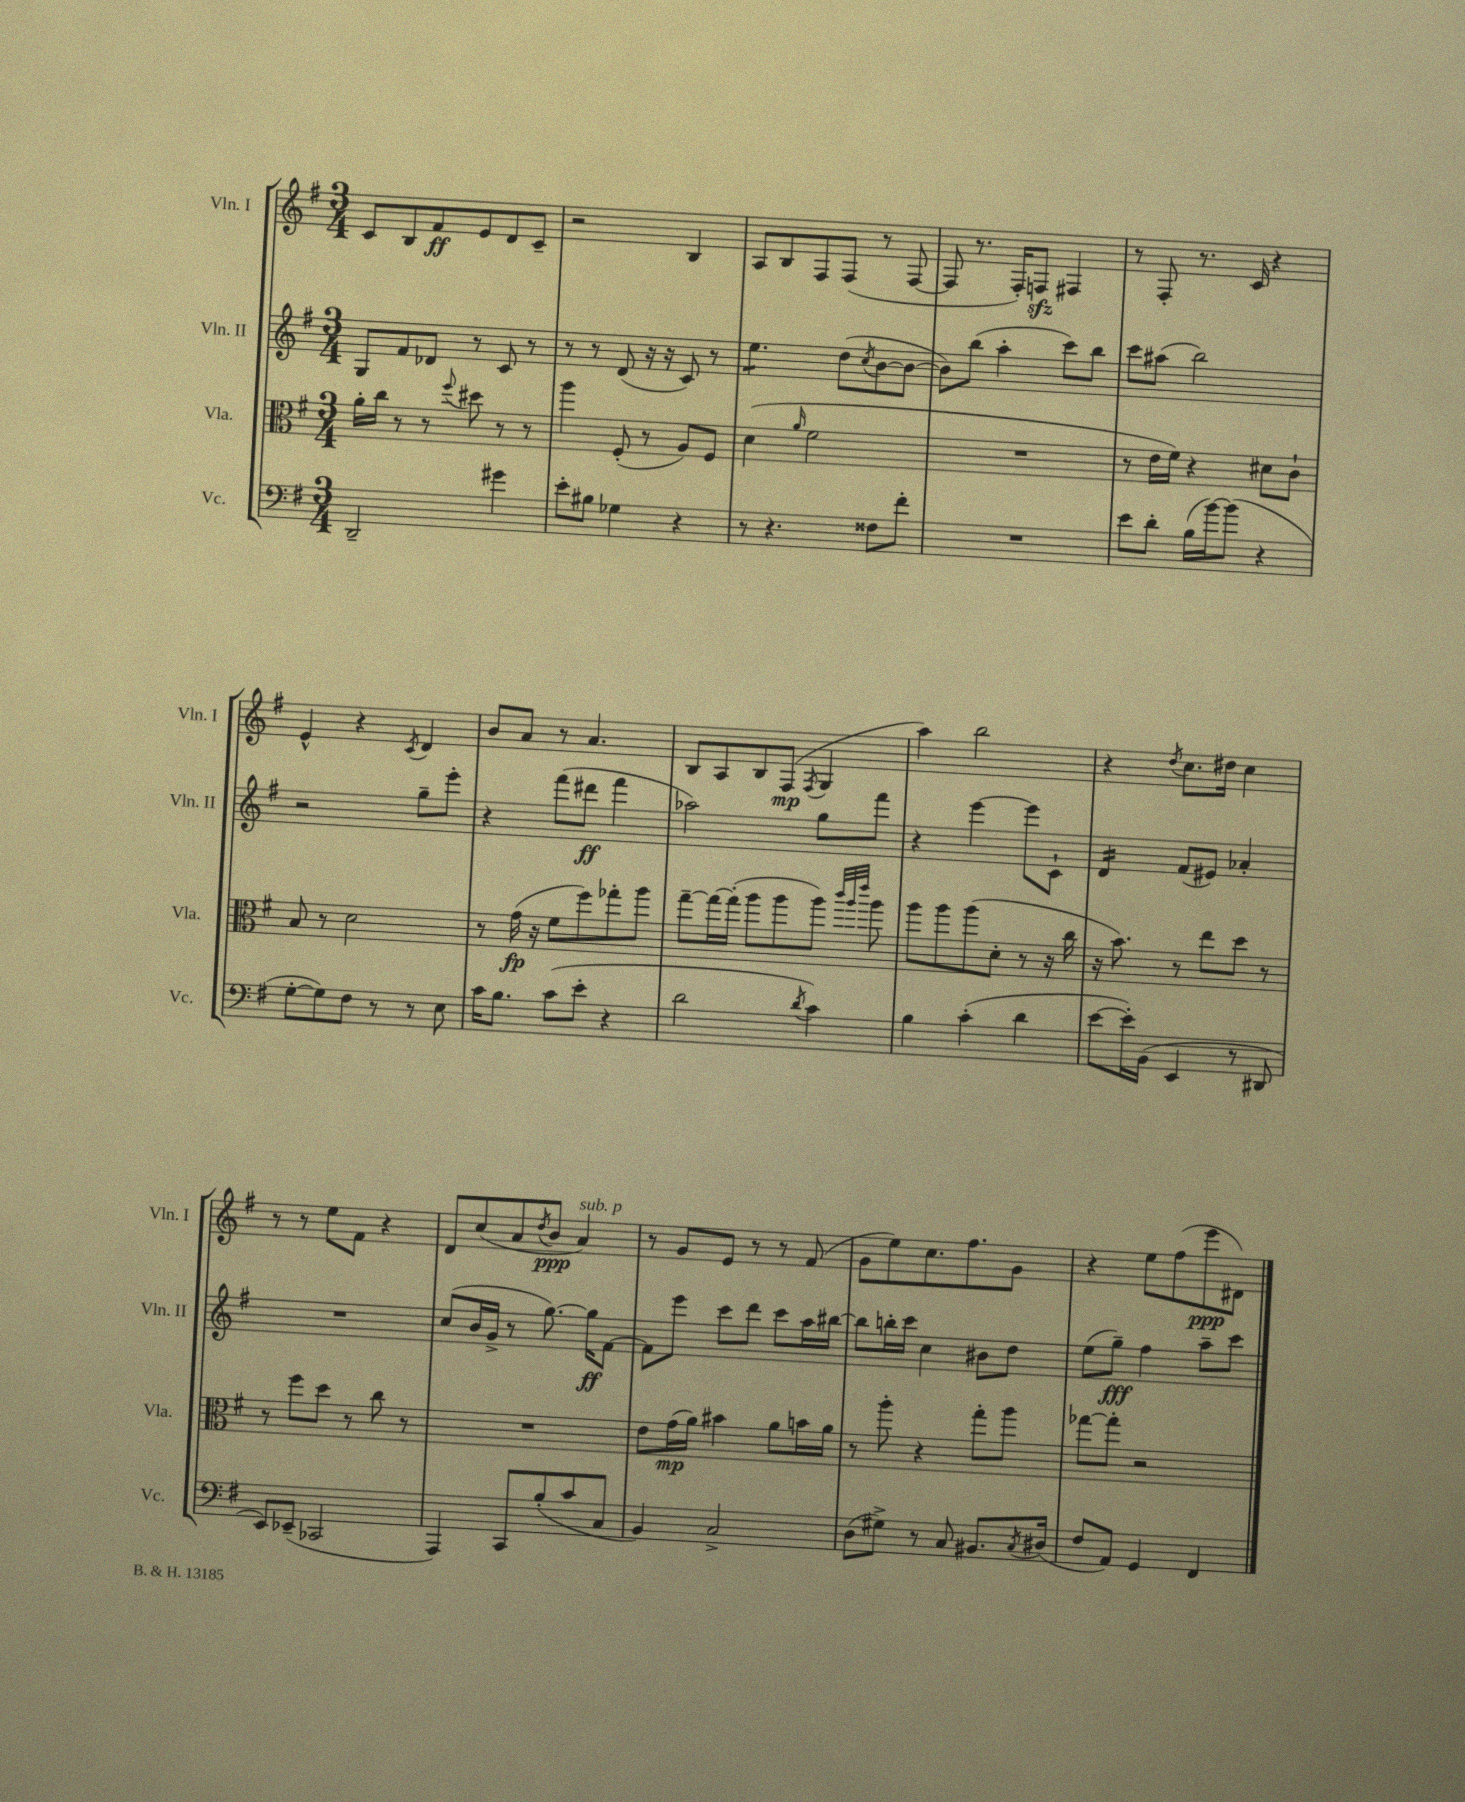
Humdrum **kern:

**kern	**kern	**dynam	**kern	**dynam	**kern	**dynam
*part4	*part3	*part3	*part2	*part2	*part1	*part1
*staff4	*staff3	*staff3	*staff2	*staff2	*staff1	*staff1
*I"Vc.	*I"Vla.	*	*I"Vln. II	*	*I"Vln. I	*
*I'Vc.	*I'Vla.	*	*I'Vln. II	*	*I'Vln. I	*
*clefF4	*clefC3	*	*clefG2	*	*clefG2	*
*k[f#]	*k[f#]	*	*k[f#]	*	*k[f#]	*
*M3/4	*M3/4	*	*M3/4	*	*M3/4	*
=103	=103	=103	=103	=103	=103	=103
2DD~/	16a'\LL	.	8G/L	.	8c/L	.
.	16cc\JJ	.	.	.	.	.
.	8r	.	8f#/	.	8B/	.
.	8r	.	8d-X/J	.	8f#/	ff
.	8qqff#/	.	.	.	.	.
.	8dd#X\	.	8r	.	8e/	.
4g#X\	8r	.	8c/	.	8d/	.
.	8r	.	8r	.	8c~/J	.
=104	=104	=104	=104	=104	=104	=104
8e'\L	4aa\	.	8r	.	2r	.
8B#X\J	.	.	8r	.	.	.
4G-X\	(8F#'/	.	(8d/	.	.	.
.	8r	.	16r	.	.	.
.	.	.	16r	.	.	.
4r	8A/L)	.	8c/)	.	4B/	.
.	8F#/J	.	8r	.	.	.
=105	=105	=105	=105	=105	=105	=105
*	*	*	*tremolo	*	*	*
8r	(4d\	.	8ee\L	.	8A/L	.
4.r	.	.	8ee\	.	8B/	.
.	16qqa/	.	.	.	.	.
.	2f#\	.	8ee\J	.	8F#/	.
*	*	*	*Xtremolo	*	*	*
.	.	.	(8dd\L	.	(8F#/J	.
.	.	.	8qcc/	.	.	.
8F##X\L	.	.	[8b\	.	8r	.
8f#'\J	.	.	8b\J_	.	[8F#/	.
=106	=106	=106	=106	=106	=106	=106
2.r	2.r	.	8b\L])	.	8F#/]	.
.	.	.	(8bb\J	.	8.r	.
.	.	.	4aa'\	.	.	.
.	.	.	.	.	16F#'/KL)	.
.	.	.	.	.	8Fnzz/J	.
.	.	.	8ccc\L)	.	4F#X/	.
.	.	.	8bb\J	.	.	.
=107	=107	=107	=107	=107	=107	=107
8e\L	8r	.	8ccc\L	.	8r	.
8d'\J	16e\LL	.	(8aa#X\J	.	8F#'/	.
.	16f#\JJ)	.	.	.	.	.
(16B\LL	4r	.	2bb\)	.	8.r	.
[16b\J)	.	.	.	.	.	.
(8b\J]	.	.	.	.	.	.
.	.	.	.	.	16c/	.
4r	8d#X\L	.	.	.	4r	.
.	8c`\J	.	.	.	.	.
!!LO:LB:g=z
=108	=108	=108	=108	=108	=108	=108
[8G'\L	8B/	.	2r	.	4e^^/	.
8G\])	8r	.	.	.	.	.
8F#\J	2d\	.	.	.	4r	.
8r	.	.	.	.	.	.
.	.	.	.	.	8qc/	.
8r	.	.	8gg~\L	.	4d/	.
8E\	.	.	8eee'\J	.	.	.
=109	=109	=109	=109	=109	=109	=109
16c\KL	8r	.	4r	.	8b/L	.
8.B\J	.	.	.	.	.	.
.	(16g\	fp	.	.	8a/J	.
.	16r	.	.	.	.	.
(8c\L	8f#\L	.	(8fff#\L	.	8r	.
8e'\J	8ff#\)	.	8ddd#X\J	ff	4.a/	.
4r	8gg-X'\	.	4fff#\	.	.	.
.	8aa\J	.	.	.	.	.
=110	=110	=110	=110	=110	=110	=110
2d\	[8gg~\L	.	2aa-X\)	.	8B/L	.
.	16gg\L_	.	.	.	8A/	.
.	(16gg'\JJ]	.	.	.	.	.
.	8aa\L	.	.	.	8B/	.
.	8aa\	.	.	.	(8F#/J	mp
8qd/	.	.	.	.	8qF#/	.
4c\)	8aa\J)	.	8gg\L	.	4G/	.
.	32qqccc/LLL	.	.	.	.	.
.	32qqaa/	.	.	.	.	.
.	32qqeee/JJJ	.	.	.	.	.
.	8aa\	.	8fff#\J	.	.	.
=111	=111	=111	=111	=111	=111	=111
4B\	8aa\L	.	4r	.	4aa\)	.
.	8aa\	.	.	.	.	.
(4c'\	(8aa\	.	[4eee\	.	2bb\	.
.	8d'\J	.	.	.	.	.
4d\	8r	.	8eee\L]	.	.	.
.	16r	.	8c`\J	.	.	.
.	16cc\	.	.	.	.	.
=112	=112	=112	=112	=112	=112	=112
*	*	*	*tremolo	*	*	*
[8e\L	16r	.	16d/LL	.	4r	.
.	8.b\)	.	16d/	.	.	.
16e'\L])	.	.	16d/	.	.	.
(16BB\JJ	.	.	16d/JJ	.	.	.
*	*	*	*Xtremolo	*	*	*
.	.	.	.	.	8qdd/	.
4EE/	8r	.	(8f#/L	.	8.cc\L	.
.	8ee\L	.	8e#X/J)	.	.	.
.	.	.	.	.	16dd#X\Jk	.
8r	8dd\J	.	4a-X'/	.	4cc\	.
8DD#X/	8r	.	.	.	.	.
!!LO:LB:g=z
=113	=113	=113	=113	=113	=113	=113
8EE/L)	8r	.	2.r	.	8r	.
(8EE-X~/J	8ff#\L	.	.	.	8r	.
2CC-X/	8dd\J	.	.	.	8ee\L	.
.	8r	.	.	.	8f#\J	.
.	8cc\	.	.	.	4r	.
.	8r	.	.	.	.	.
=114	=114	=114	=114	=114	=114	=114
4AAA/)	2.r	.	(8cc/L	.	8d/L	.
.	.	.	16b/L	.	(8cc/	.
.	.	.	16g^/JJ	.	.	.
8CC/L	.	.	8r	.	8a/	.
.	.	.	.	.	8qdd/	.
(8B'/	.	.	[8.gg\)	.	8b/J	ppp
!	!	!	!	!	!LO:TX:a:i:t=sub. p	!
8c/	.	.	.	.	4a/)	.
.	.	.	16gg\KL]	ff	.	.
8C/J	.	.	[8f#\J	.	.	.
=115	=115	=115	=115	=115	=115	=115
4BB/)	8e\L	.	8f#\L]	.	8r	.
.	(16g\L	mp	8eee\J	.	8g/L	.
.	16a\JJ)	.	.	.	.	.
2C^/	4b#X\	.	8ccc\L	.	8e/J	.
.	.	.	8ddd\J	.	8r	.
.	8a\L	.	8ccc\L	.	8r	.
.	16bn\L	.	16aa\L	.	(8f#/	.
.	16a\JJ	.	[16bb#X\JJ	.	.	.
=116	=116	=116	=116	=116	=116	=116
(8D\L	8r	.	8bb#\L]	.	8g\L	.
8G#X^\J)	8aa'\	.	16bbn'\L	.	8ee\)	.
.	.	.	16ccc\JJ	.	.	.
8r	4r	.	4cc\	.	8.cc\	.
8C/	.	.	.	.	.	.
.	.	.	.	.	8.ff#\	.
8.BB#X/L	8gg'\L	.	8b#X\L	.	.	.
.	8aa\J	.	8dd\J	.	8g\J	.
8qC/	.	.	.	.	.	.
(16D#X/Jk	.	.	.	.	.	.
=117	=117	=117	=117	=117	=117	=117
8F#/L	[8gg-X\L	.	(8ee\L	.	4r	.
8AA/J)	8gg-'\J]	.	8gg~\J)	fff	.	.
4GG/	2r	.	4ff#\	.	8ee\L	.
.	.	.	.	.	(8ff#\	.
4FF#/	.	.	8aa~\L	.	8eee\	ppp
.	.	.	8ccc\J	.	8d#X\J)	.
==	==	==	==	==	==	==
*-	*-	*-	*-	*-	*-	*-
